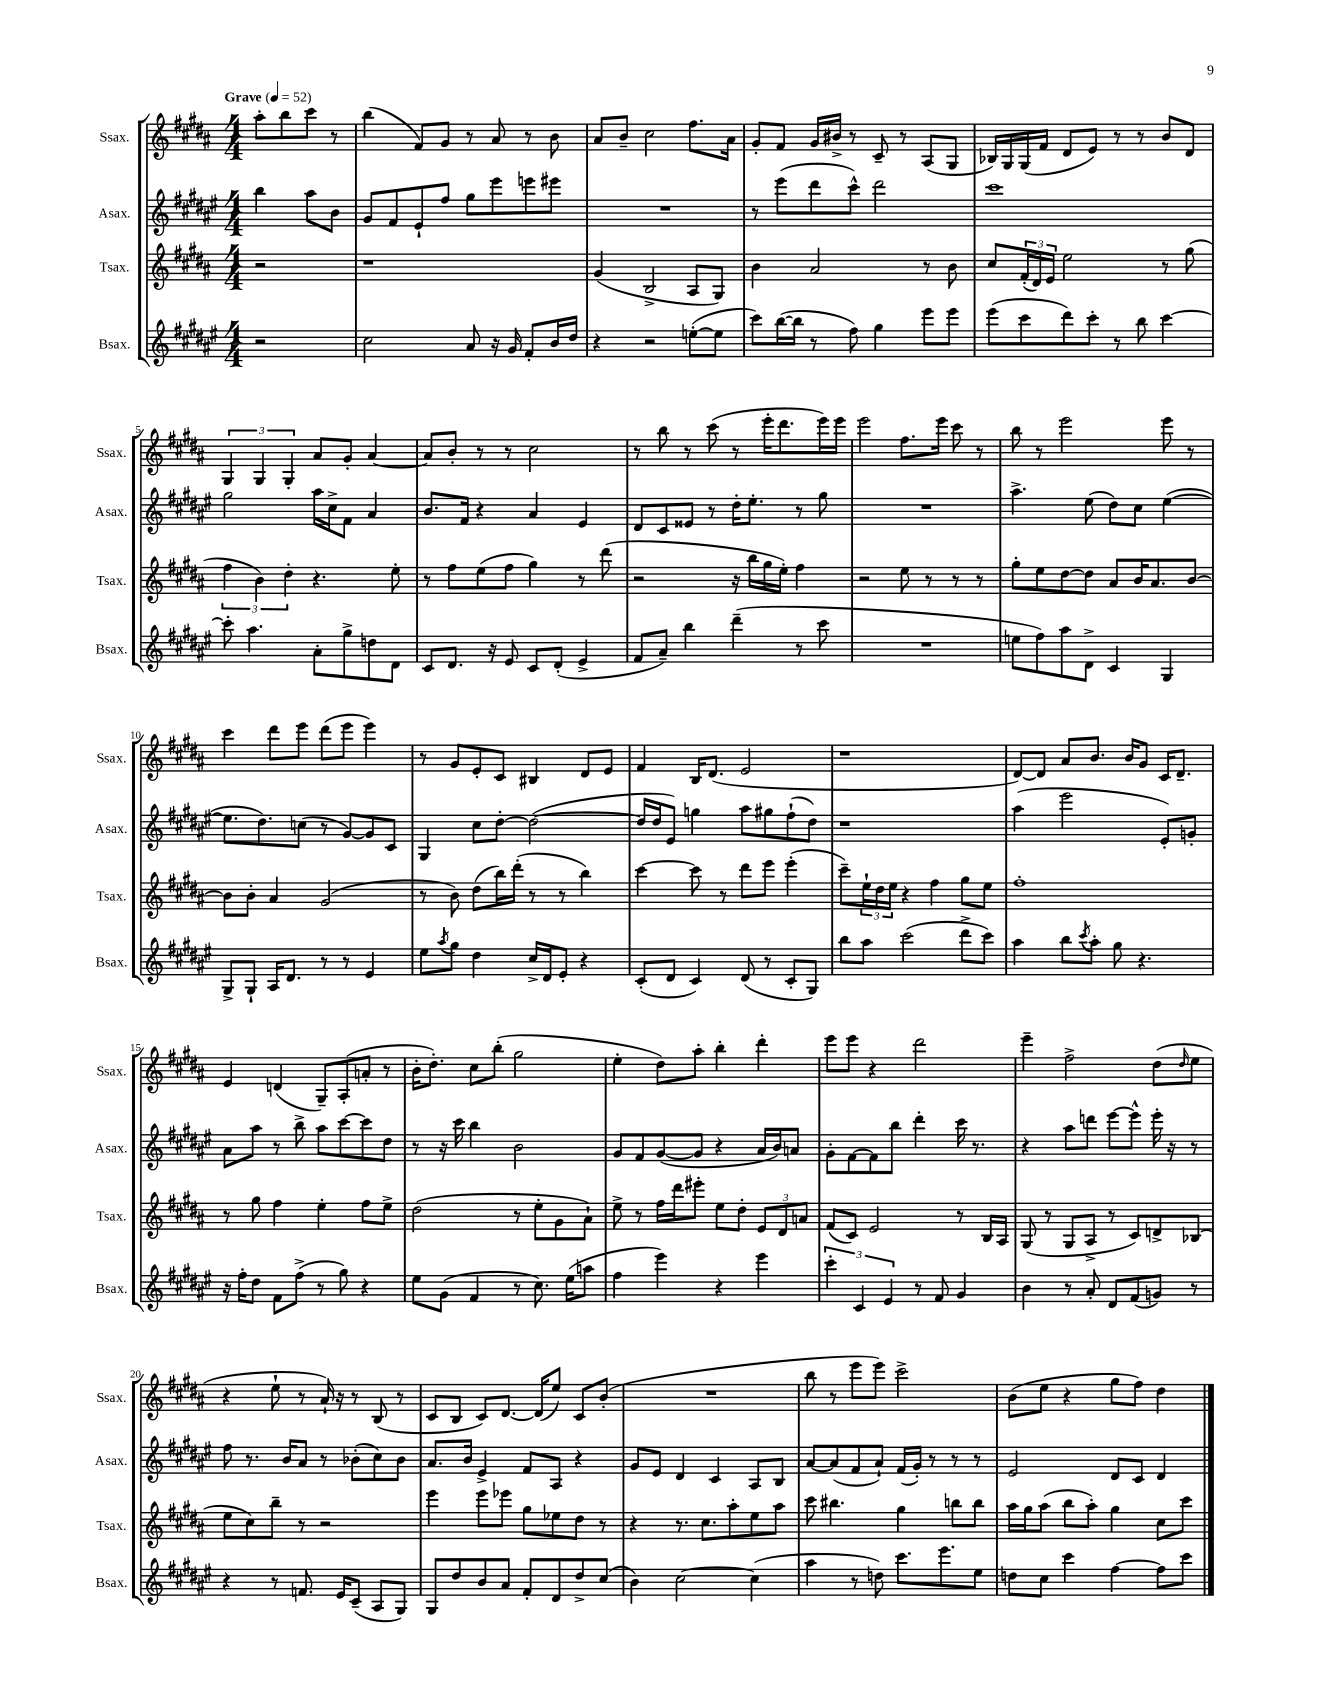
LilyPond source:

<<
\new StaffGroup <<
\new Staff = "s0" \with { instrumentName = "Ssax." shortInstrumentName = "Ssax." } {
    \clef treble \key b \major \numericTimeSignature \time 4/4 \partial 2 \tempo "Grave" 4 = 52
    ais''8-. b''8 cis'''8 r8 |
    b''4( fis'8) gis'8 r8 ais'8 r8 b'8 |
    ais'8 b'8-- cis''2 fis''8. ais'16 |
    gis'8-. fis'8 gis'16 bis'16-> r8 cis'8-- r8 ais8( gis8 |
    bes16) gis16 gis16( fis'16 dis'8 e'8) r8 r8 b'8 dis'8 |
    \tuplet 3/2 { gis4 gis4 gis4-. } ais'8 gis'8-. ais'4~ |
    ais'8 b'8-. r8 r8 cis''2 |
    r8 b''8 r8 cis'''8( r8 e'''16-. dis'''8. e'''16) e'''16 |
    e'''2 fis''8. e'''16 cis'''8 r8 |
    b''8 r8 e'''2 e'''8 r8 |
    cis'''4 dis'''8 e'''8 dis'''8( e'''8 e'''4) |
    r8 gis'8 e'8-. cis'8 bis4 dis'8 e'8 |
    fis'4 b16 dis'8.( e'2 |
    r1 |
    dis'8~) dis'8 ais'8 b'8. b'16 gis'8 cis'16 dis'8.-- |
    e'4 d'4( gis8--) ais8-.( a'8-. r8 |
    b'16-. dis''8.-.) cis''8 b''8-.( gis''2 |
    e''4-. dis''8) ais''8-. b''4-. dis'''4-. |
    e'''8 e'''8 r4 dis'''2 |
    e'''4-- fis''2-> dis''8( \grace { dis''16 } e''8 |
    r4 e''8-! r8 ais'16-!) r16 r8 b8( r8 |
    cis'8 b8 cis'8) dis'8.~ dis'16( e''8) cis'8 b'8-.( |
    R1 |
    b''8 r8 e'''8 e'''8) cis'''2-> |
    b'8( e''8 r4 gis''8 fis''8) dis''4 \bar "|." |
}
\new Staff = "s1" \with { instrumentName = "Asax." shortInstrumentName = "Asax." } {
    \clef treble \key fis \major \numericTimeSignature \time 4/4 \partial 2
    b''4 ais''8 b'8 |
    gis'8 fis'8 eis'8-! fis''8 gis''8 eis'''8 e'''8 eis'''8 |
    R1 |
    r8 eis'''8( dis'''8 cis'''8-^) dis'''2 |
    cis'''1 |
    gis''2 ais''16 cis''16-> fis'8 ais'4 |
    b'8. fis'16 r4 ais'4 eis'4 |
    dis'8 cis'8 eisis'8 r8 dis''16-. eis''8.-. r8 gis''8 |
    R1 |
    ais''4.-> eis''8( dis''8) cis''8 eis''4~( |
    eis''8. dis''8.) c''8( r8 gis'8~) gis'8 cis'8 |
    gis4 cis''8 dis''8~-. dis''2~( |
    dis''16 dis''16 eis'8) g''4 ais''8 gis''8 fis''8-!( dis''8) |
    r1 |
    ais''4( eis'''2 eis'8-.) g'8-. |
    ais'8 ais''8 r8 b''8-> ais''8 cis'''8~ cis'''8 dis''8 |
    r8 r16 cis'''16 b''4 b'2 |
    gis'8 fis'8 gis'8~( gis'8 r4 ais'16 b'16) a'8 |
    gis'8-. fis'8~ fis'8 b''8 dis'''4-. cis'''16 r8. |
    r4 ais''8 d'''8 eis'''8~ eis'''8-^ eis'''16-. r16 r8 |
    fis''8 r8. b'16 ais'8 r8 bes'8-.( cis''8) bes'8 |
    ais'8. b'16 eis'4-> fis'8 ais8 r4 |
    gis'8 eis'8 dis'4 cis'4 ais8 b8 |
    ais'8~ ais'8( fis'8 ais'8-!) fis'16( gis'16-.) r8 r8 r8 |
    eis'2 dis'8 cis'8 dis'4 \bar "|." |
}
\new Staff = "s2" \with { instrumentName = "Tsax." shortInstrumentName = "Tsax." } {
    \clef treble \key b \major \numericTimeSignature \time 4/4 \partial 2
    r2 |
    r1 |
    gis'4( b2-> ais8 gis8) |
    b'4 ais'2 r8 b'8 |
    cis''8 \tuplet 3/2 { fis'16-.( dis'16) e'16 } e''2 r8 gis''8( |
    \tuplet 3/2 { fis''4 b'4) dis''4-. } r4. e''8-. |
    r8 fis''8 e''8( fis''8 gis''4) r8 dis'''8( |
    r2 r16 b''16 gis''16 e''16-.) fis''4 |
    r2 e''8 r8 r8 r8 |
    gis''8-. e''8 dis''8~ dis''8 ais'8 b'16 ais'8. b'8~ |
    b'8 b'8-. ais'4 gis'2( |
    r8 b'8) dis''8( b''16) dis'''16-.( r8 r8 b''4) |
    cis'''4~ cis'''8 r8 dis'''8 e'''8 e'''4-.( |
    cis'''8--) \tuplet 3/2 { e''16-! dis''16 e''16 } r4 fis''4 gis''8 e''8 |
    fis''1-. |
    r8 gis''8 fis''4 e''4-. fis''8 e''8-> |
    dis''2( r8 e''8-. gis'8 ais'8-!) |
    e''8-> r8 fis''16 dis'''16 eis'''8-. e''8 dis''8-. \tuplet 3/2 { e'8 dis'8 a'8 } |
    fis'8( cis'8) e'2 r8 b16 ais16 |
    gis8( r8 gis8 ais8-> r8 cis'8) d'8-> bes8( |
    e''8 cis''8) b''8-- r8 r2 |
    e'''4 e'''8 ees'''8 gis''8 ees''8 dis''8 r8 |
    r4 r8. cis''8. ais''8-. e''8 ais''8 |
    cis'''8 bis''4. gis''4 b''8 b''8 |
    ais''16 gis''16 ais''8( b''8 ais''8-.) gis''4 cis''8 cis'''8 \bar "|." |
}
\new Staff = "s3" \with { instrumentName = "Bsax." shortInstrumentName = "Bsax." } {
    \clef treble \key fis \major \numericTimeSignature \time 4/4 \partial 2
    r2 |
    cis''2 ais'8 r16 gis'16 fis'8-. b'16 dis''16 |
    r4 r2 e''8~-.( e''8 |
    cis'''8) b''16~( b''16 r8 fis''8) gis''4 eis'''8 eis'''8 |
    eis'''8( cis'''8 dis'''8) cis'''8-. r8 b''8 cis'''4~ |
    cis'''8-. ais''4. ais'8-. gis''8-> d''8 dis'8 |
    cis'8 dis'8. r16 eis'8 cis'8 dis'8-.( eis'4-> |
    fis'8 ais'8--) b''4 dis'''4--( r8 cis'''8 |
    R1 |
    e''8 fis''8) ais''8 dis'8-> cis'4 gis4 |
    gis8-> gis8-! ais16 dis'8. r8 r8 eis'4 |
    eis''8 \acciaccatura { ais''8 } gis''8 dis''4 cis''16-> dis'16 eis'8-. r4 |
    cis'8-.( dis'8 cis'4) dis'8( r8 cis'8-. gis8) |
    b''8 ais''8 cis'''2( dis'''8-> cis'''8) |
    ais''4 b''8 \acciaccatura { cis'''8 } ais''8-. gis''8 r4. |
    r16 fis''16-. dis''8 fis'8 fis''8->( r8 gis''8) r4 |
    eis''8 gis'8( fis'4 r8 cis''8.) eis''16( a''8 |
    fis''4 eis'''4) r4 eis'''4 |
    \tuplet 3/2 { cis'''4-. cis'4 eis'4 } r8 fis'8 gis'4 |
    b'4 r8 ais'8-. dis'8 fis'8( g'8) r8 |
    r4 r8 f'8. eis'16 cis'8--( ais8 gis8) |
    gis8 dis''8 b'8 ais'8 fis'8-. dis'8 dis''8-> cis''8( |
    b'4) cis''2~ cis''4( |
    ais''4 r8 d''8) cis'''8. eis'''8. eis''8 |
    d''8 cis''8 cis'''4 fis''4~ fis''8 cis'''8 \bar "|." |
}
>>
>>
